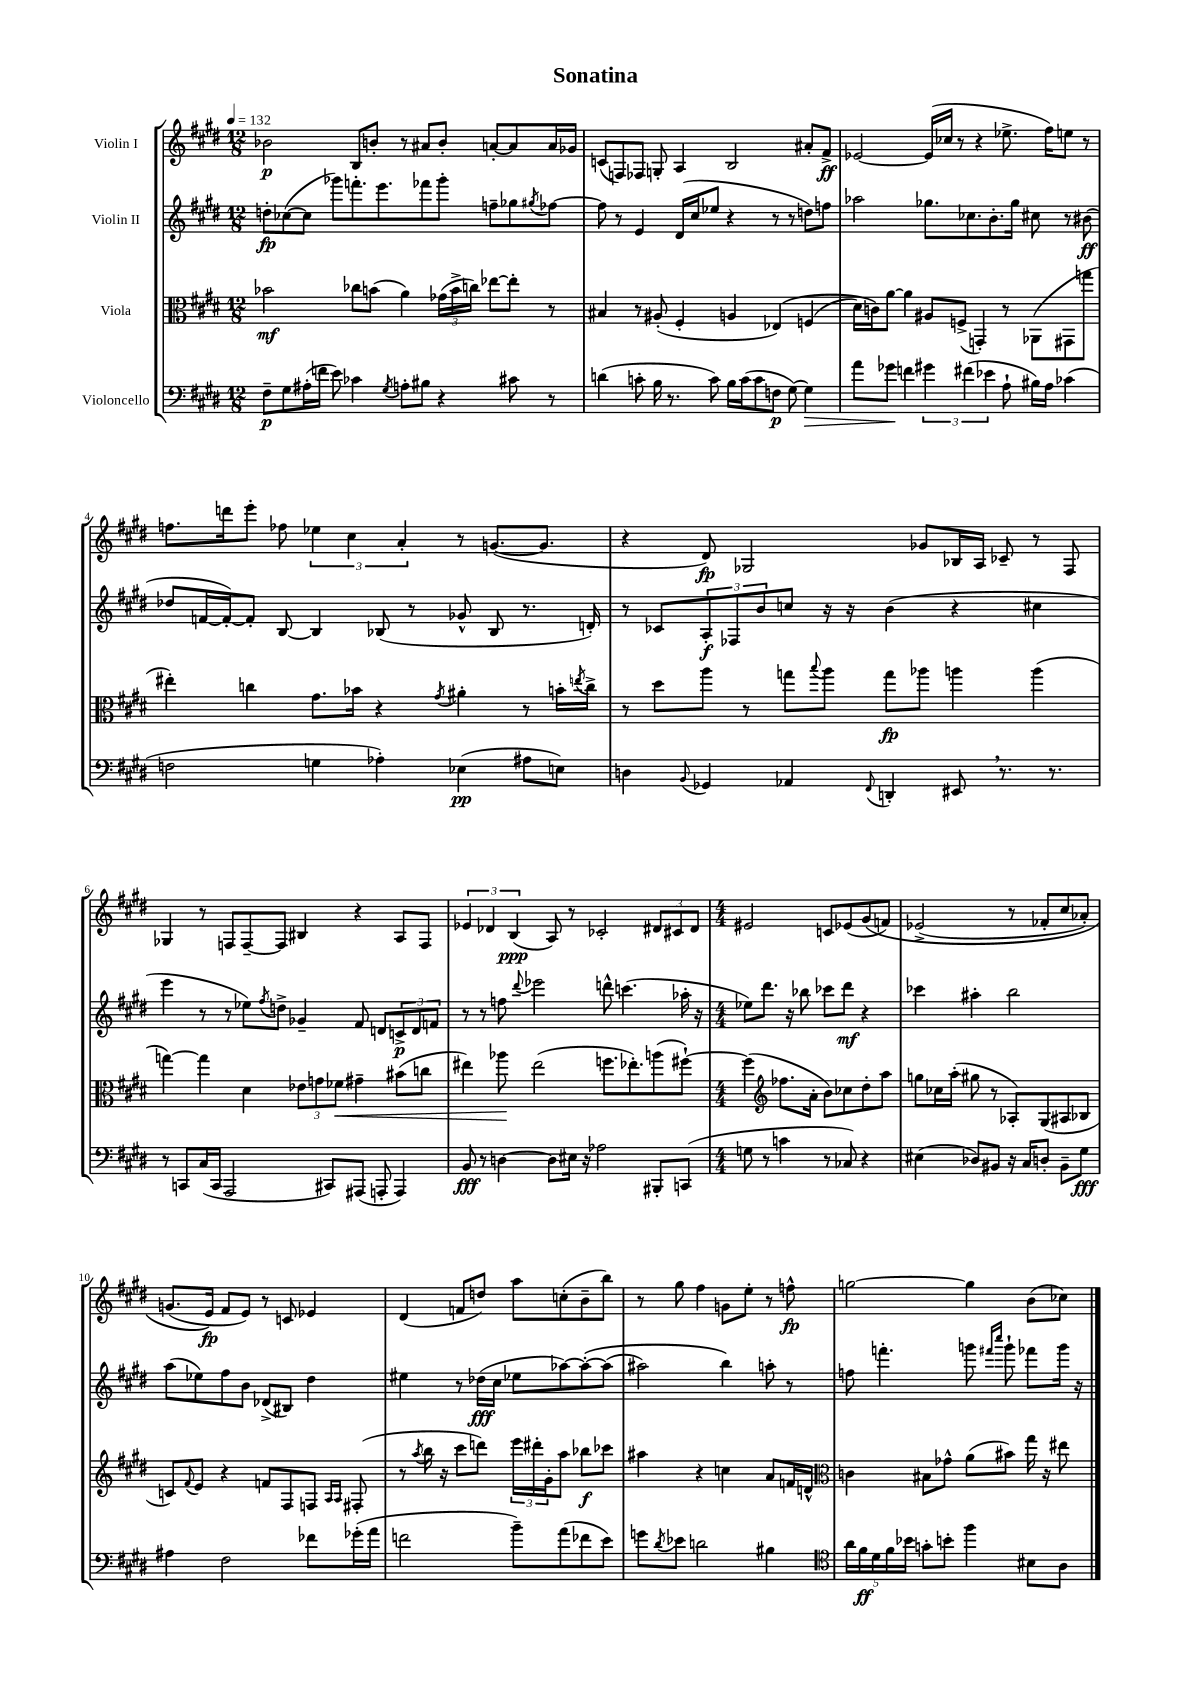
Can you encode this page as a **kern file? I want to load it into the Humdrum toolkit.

**kern	**kern	**kern	**kern
*staff4	*staff3	*staff2	*staff1
*clefF4	*clefC3	*clefG2	*clefG2
*k[f#c#g#d#]	*k[f#c#g#d#]	*k[f#c#g#d#]	*k[f#c#g#d#]
*M12/8	*M12/8	*M12/8	*M12/8
*MM132	*MM132	*MM132	*MM132
8F#~	2b-	8dd'	2b-
8G#	.	([8cc-	.
(16A#'	.	8cc-]	.
16f	.	.	.
8e)	.	8ggg-)	.
4c-	8cc-	8.fff'	8B
.	(8b	.	8b'
.	.	8.eee	.
8qG#	.	.	.
8A'	4a)	.	8r
8B#	.	8fff-	8a#
4r	(24g-	8ggg-'	8b'
.	24b^	.	.
.	24cc)	.	.
.	[8ee-	8ff~	[8a'
8c#	8ee-']	8gg-	8a]
.	.	8qgg#	.
8r	8r	[8ff-	16a
.	.	.	16g-
=	=	=	=
(4d	4B#	8ff-]	(8c
.	.	8r	8F)
8c'	8r	4e	8F-
16B	(8A#'	.	8G'
8.r	.	.	.
.	4F#'	(16d#	4A
.	.	16cc#	.
8c)	.	8ee-	.
16B	4A	4r	2B
(16c	.	.	.
8c	.	.	.
8F	&(4E-)	8r	.
[8G#)	.	8r	.
4G#]	(4F	8dd)	8a#'
.	.	8ff	8f#^
=	=	=	=
8a	16d#)	2aa-	[2e-
.	16c&)	.	.
8g-	[8a	.	.
4f	4a]	.	.
6g#	8A#	8.gg-	(16e-]
.	.	.	16cc-
.	(8F^	.	8r
(6f#	.	.	.
.	.	8.cc-	.
.	4GG')	.	4r
6e-	.	.	.
.	.	8.b'	.
8A`	8r	.	8.ee-^
.	.	16gg-	.
16B#)	(8AA-	8cc#	.
16A	.	.	16ff#)
(4c-	8GG#	8r	8ee
.	8gg	(8b#	8r
=	=	=	=
2F	4ee#')	8dd-	8.ff
.	.	[16f	.
.	.	16f'_)	16ddd
.	4cc	8f']	8eee'
.	.	[8B	8ff-
4G	8.g#	4B]	6ee-
.	.	.	6cc#
.	16b-	.	.
4A-')	4r	(8B-	.
.	.	.	6a'
.	.	8r	.
.	8qg#	.	.
(4E-	4a#'	8g-^^	8r
.	.	8B-	([8.g
8A#	8r	8.r	.
.	.	.	8.g]
8E)	16b'	.	.
.	8qee	.	.
.	16cc^	16d')	.
=	=	=	=
4D	8r	8r	4r
.	8dd#	8c-	.
8qqBB	.	.	.
4GG-	8aa	12A'	8d#)
.	.	12F-	.
.	8r	.	2G-
.	.	12b	.
4AA-	8gg	8cc	.
.	8qqbb	.	.
.	8aa	16r	.
.	.	16r	.
8qqFF#	.	.	.
4DD'	8gg	(4b	.
.	8aa-	.	8g-
8EE#	4aa	4r	16B-
.	.	.	16A
8.r	.	.	8c-~
.	(4aa	4cc#	8r
8.r	.	.	.
.	.	.	8F#
=	=	=	=
8r	[4gg)	4eee	4G-
8CC	.	.	.
(16C#	4gg]	8r	8r
16CC	.	.	.
2AAA	.	8r	8F
.	4d#	8ee-)	[8F~
.	.	8qff#	.
.	.	8dd^	8F]
.	12e-	4g-~	4B#
.	12g	.	.
8CC#)	.	.	.
.	12f-	.	.
(8AAA#	4g#~	8f#	4r
8AAA'	.	8d	.
4AAA)	(8b#	12c^	8A
.	.	12d	.
.	8cc	.	8F
.	.	12f	.
=	=	=	=
8BB	4ee#)	8r	6e-
8r	.	8r	.
.	.	.	6d-
[4D	8aa-	8ff	.
.	.	.	(6B
.	.	8qqddd#	.
.	(2ee#	2eee-	.
8D]	.	.	8A)
16E#	.	.	8r
16r	.	.	.
2A-	.	.	2c-'
.	8.ff	8ddd^^	.
.	.	(4.ccc	.
.	8.ee-')	.	.
8BBB#'	(8aa	.	12d#
.	.	.	12c#
(8CC	[8ff#`)	16aa-'	.
.	.	.	12d#
.	.	16r	.
=	=	=	=
*M4/4	*M4/4	*M4/4	*M4/4
8G	(4ff#]	8ee-)	2e#
8r	.	8.ddd#	.
*	*clefG2	*	*
4c	8.ff-	.	.
.	.	16r	.
.	.	8bb-	.
.	16a'	.	.
8r	8b)	8ccc-	8c
8C-)	8cc-	8ddd#	(8e-
4r	8dd#'	4r	&(8g#
.	8aa	.	8f)
=	=	=	=
(4E#	8gg	4ccc-	(2e-^
.	16cc-	.	.
.	(16aa'	.	.
8D-)	8gg#	4aa#'	.
8BB#	8r	.	.
16r	8A-')	2bb	8r
16C#	.	.	.
8D'	(8G#	.	8f-'
8BB#~	8A#	.	8cc#
8G#	8B-	.	8a-')
=	=	=	=
4A#	8c)	(8aa	(8.g
.	8qqf#	.	.
.	8e	8ee-)	.
.	.	.	16e&)
2F#	4r	8ff#	8f#
.	.	8b	8e)
.	8f	(8d-^	8r
.	8F#	8B#)	8c
8f-	8F	4dd#	4e-
.	16qqA	.	.
.	16qqA	.	.
(16g-'	(8F#'	.	.
16a	.	.	.
=	=	=	=
2f	8r	4ee#	(4d#
.	8qaa	.	.
.	16bb	.	.
.	16r	.	.
.	8ccc#	8r	8f
.	8ddd)	(16dd-	8dd)
.	.	16cc#	.
8b~)	24eee	8ee-	8aa
.	24ddd#'	.	.
.	24g#'	.	.
(8a	8aa	[8aa-)	(8cc'
8f-	8bb-	&(8aa-'_	8b~
8e)	8ccc-	(8aa-]	8bb)
=	=	=	=
8g	4aa#	2aa#)	8r
8qd#	.	.	.
8e-	.	.	8gg#
2d	4r	.	4ff#
.	4cc	4bb&)	8g
.	.	.	8ee'
4B#	8a	8aa'	8r
.	16f	8r	8ff^^
.	16d^^	.	.
=	=	=	=
*clefC4	*clefC3	*	*
20a	4c	8ff	[2gg
20f#	.	.	.
20d#	.	.	.
.	.	4.fff'	.
20f#	.	.	.
20b-	.	.	.
8g'	8B#	.	.
8b'	8g-^^	.	.
4ff#	(8a	8ggg	4gg]
.	.	16qqfff#	.
.	.	16qqcccc#	.
.	8b#)	8ggg`	.
8B#	16gg#	8fff-	(8b
.	16r	.	.
8A	8ee#	16ggg	8cc-)
.	.	16r	.
==	==	==	==
*-	*-	*-	*-
